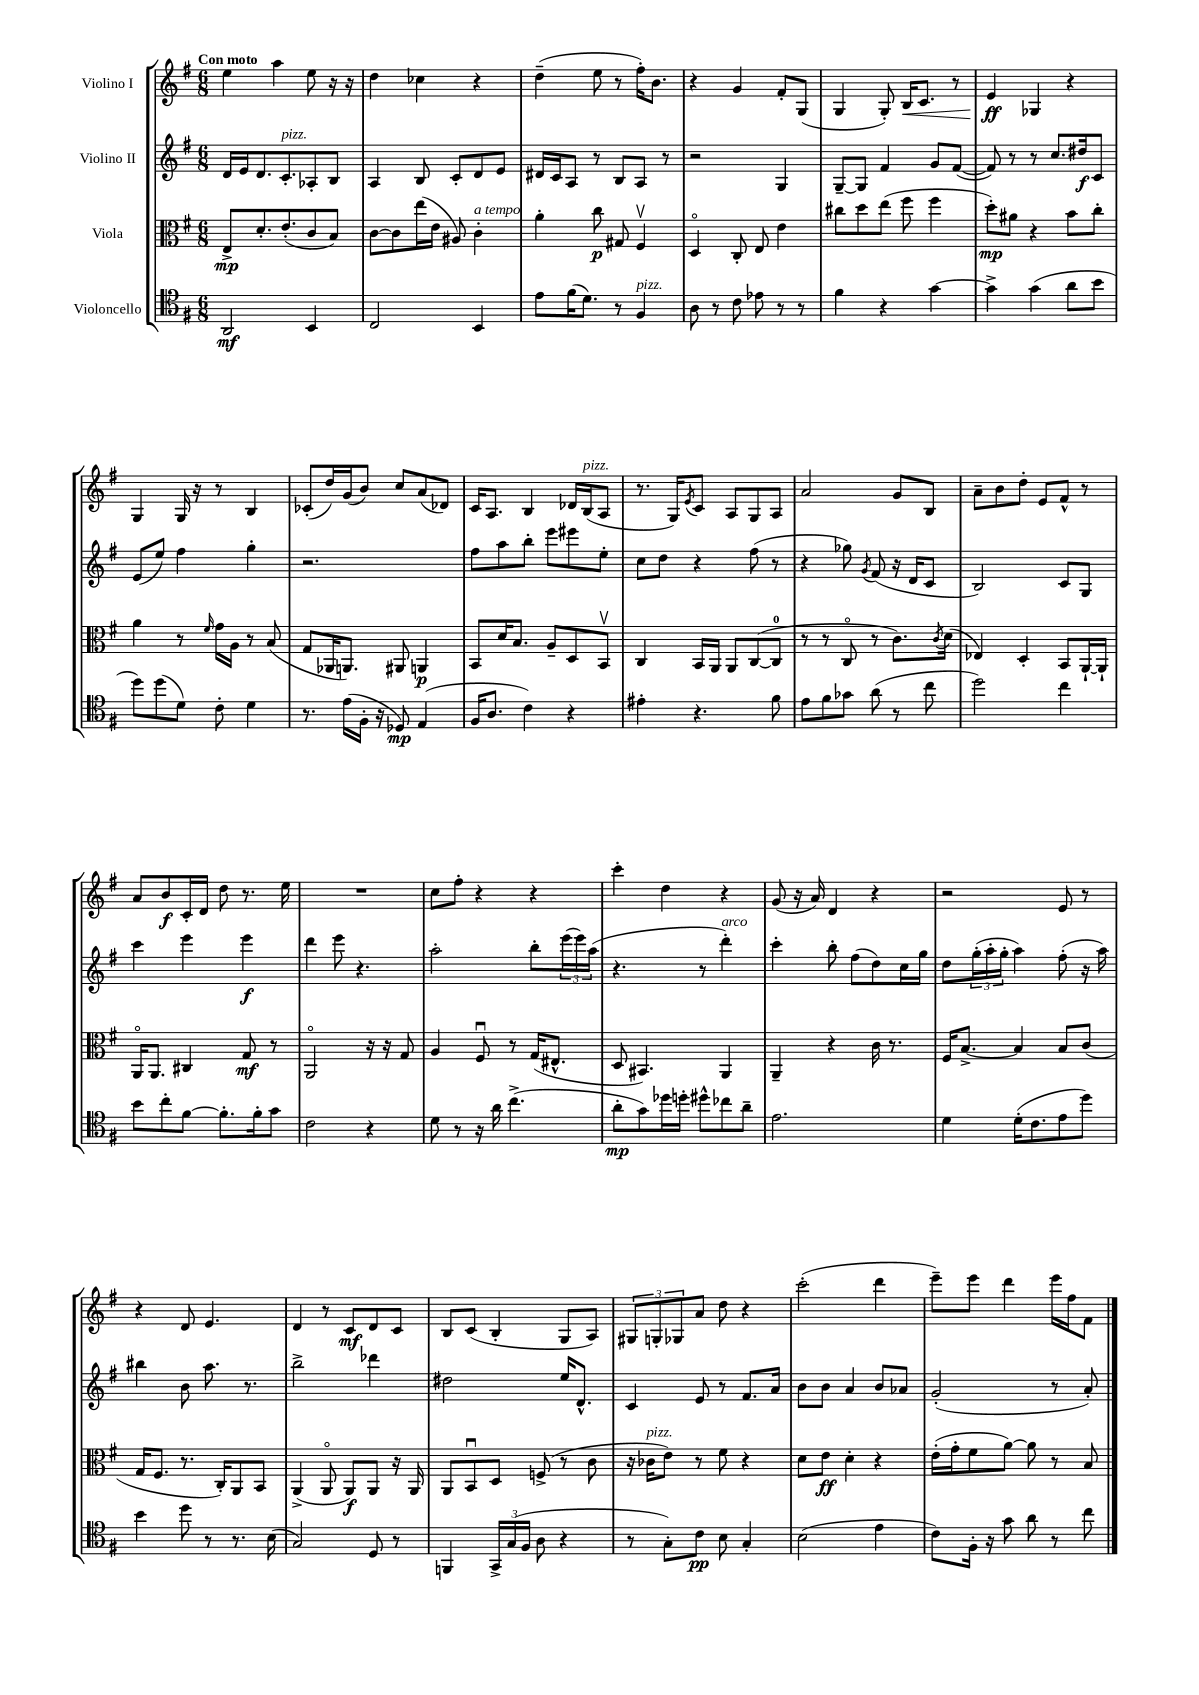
<<
\new StaffGroup <<
\new Staff = "s0" \with { instrumentName = "Violino I" } {
    \clef treble \key g \major \numericTimeSignature \time 6/8 \tempo "Con moto"
    e''4 a''4 e''8 r16 r16 |
    d''4 ces''4 r4 |
    d''4--( e''8 r8 fis''16-.) b'8. |
    r4 g'4 fis'8-. g8( |
    g4 g8-.) b16\< c'8. r8 |
    e'4\ff\! ges4 r4 |
    g4 g16 r16 r8 b4 |
    ces'8-.( d''16) g'16( b'8) c''8 a'8( des'8) |
    c'16 a8. b4 des'16 b16^\markup { \italic "pizz." }( a8 |
    r8. g16) \acciaccatura { e'8 } c'8 a8 g8 a8 |
    a'2 g'8 b8 |
    a'8-- b'8 d''8-. e'8 fis'8-^ r8 |
    a'8 b'8\f c'16-. d'16 d''8 r8. e''16 |
    R2. |
    c''8 fis''8-. r4 r4 |
    c'''4-. d''4 r4 |
    g'8( r16 a'16) d'4 r4 |
    r2 e'8 r8 |
    r4 d'8 e'4. |
    d'4 r8 c'8\mf d'8 c'8 |
    b8 c'8( b4-. g8 a8) |
    \tuplet 3/2 { gis8 g8-. ges8 } a'8 d''8 r4 |
    c'''2-.( d'''4 |
    e'''8--) e'''8 d'''4 e'''16 fis''16 fis'8 \bar "|." |
}
\new Staff = "s1" \with { instrumentName = "Violino II" } {
    \clef treble \key g \major \numericTimeSignature \time 6/8
    d'16 e'16 d'8. c'8.-.^\markup { \italic "pizz." } aes8-. b8 |
    a4 b8 c'8-. d'8 e'8 |
    dis'16 c'16 a8 r8 b8 a8 r8 |
    r2 g4 |
    g8~-- g8 fis'4 g'8 fis'8~( |
    fis'8) r8 r8 c''8. dis''16\f c'8 |
    e'8( e''8) fis''4 g''4-. |
    r2. |
    fis''8 a''8 b''8-. e'''8 eis'''8 e''8-. |
    c''8 d''8 r4 fis''8( r8 |
    r4 ges''8) \acciaccatura { g'8 } fis'8( r16 d'16 c'8 |
    b2) c'8 g8 |
    c'''4 e'''4 e'''4\f |
    d'''4 e'''8 r4. |
    a''2-. b''8-. \tuplet 3/2 { e'''16( e'''16) a''16( } |
    r4. r8 d'''4-.^\markup { \italic "arco" }) |
    c'''4-. b''8-. fis''8( d''8) c''16 g''16 |
    d''8 \tuplet 3/2 { g''16-.( a''16-. g''16-. } a''4) fis''8-.( r16 a''16) |
    bis''4 b'8 a''8. r8. |
    b''2-> des'''4 |
    dis''2 e''16 d'8.-^ |
    c'4 e'8 r8 fis'8. a'16 |
    b'8 b'8 a'4 b'8 aes'8 |
    g'2-.( r8 a'8-.) \bar "|." |
}
\new Staff = "s2" \with { instrumentName = "Viola" } {
    \clef alto \key g \major \numericTimeSignature \time 6/8
    e8->\mp d'8.-. e'8.-.( c'8 b8) |
    c'8~ c'8 e''16( e'16 ais8) c'4-.^\markup { \italic "a tempo" } |
    a'4-. c''8\p gis8 fis4\upbow |
    d4\flageolet c8-. e8 e'4 |
    cis''8 d''8 e''8( fis''8 fis''4 |
    d''8-.\mp) ais'8 r4 b'8 c''8-. |
    a'4 r8 \grace { fis'16 } g'16 a16 r8 b8( |
    g8 aes,16 a,8.) ais,8 a,4\p |
    b,8 d'16 b8. a8-- d8 b,8\upbow |
    c4 b,16 a,16 a,8 c8~( c8-0 |
    r8 r8 c8\flageolet r8 c'8.) \acciaccatura { c'8 } d'16( |
    ees4) d4-. b,8 a,16~-! a,16-! |
    a,16\flageolet a,8. cis4 g8\mf r8 |
    a,2\flageolet r16 r16 g8 |
    a4 fis8\downbow r8 g16( eis8.-^ |
    d8 bis,4.) a,4 |
    a,4-- r4 c'16 r8. |
    fis16 b8.~-> b4 b8 c'8( |
    g16 fis8. r8. c16-.) a,8 b,8 |
    a,4->( a,8\flageolet a,8\f) a,8 r16 a,16 |
    a,8 b,8\downbow d8 f8->( r8 c'8 |
    r16 ces'16^\markup { \italic "pizz." } e'8) r8 fis'8 r4 |
    d'8 e'8\ff d'4-. r4 |
    e'16-.( g'16-. fis'8 a'8~) a'8 r8 b8 \bar "|." |
}
\new Staff = "s3" \with { instrumentName = "Violoncello" } {
    \clef tenor \key g \major \numericTimeSignature \time 6/8
    a,2\mf b,4 |
    c2 b,4 |
    e'8 fis'16( d'8.) r8 fis4^\markup { \italic "pizz." } |
    a8 r8 c'8 ees'8 r8 r8 |
    fis'4 r4 g'4~ |
    g'4-> g'4( a'8 b'8 |
    d''8) d''8( d'8) c'8-. d'4 |
    r8. e'16( fis16-. r16 des8\mp) e4( |
    fis16 a8. c'4) r4 |
    eis'4-. r4. fis'8 |
    e'8 fis'8 ges'8 a'8( r8 c''8 |
    d''2) c''4 |
    b'8 c''8-. fis'8~ fis'8.-. fis'16-. g'8 |
    c'2 r4 |
    d'8 r8 r16 a'16 c''4.->( |
    a'8-.\mp g'8) des''16 d''16-. dis''8-^ ces''8 a'8-- |
    e'2. |
    d'4 d'16-.( c'8. e'8 d''8) |
    b'4 d''8 r8 r8. b16( |
    g2) d8 r8 |
    f,4 \tuplet 3/2 { g,16-> g16( fis16 } a8 r4 |
    r8 g8-.) c'8\pp b8 g4-. |
    b2( e'4 |
    c'8) fis16-. r16 g'8 a'8 r8 c''8 \bar "|." |
}
>>
>>
\layout { \context { \Score \remove "Bar_number_engraver" } }
